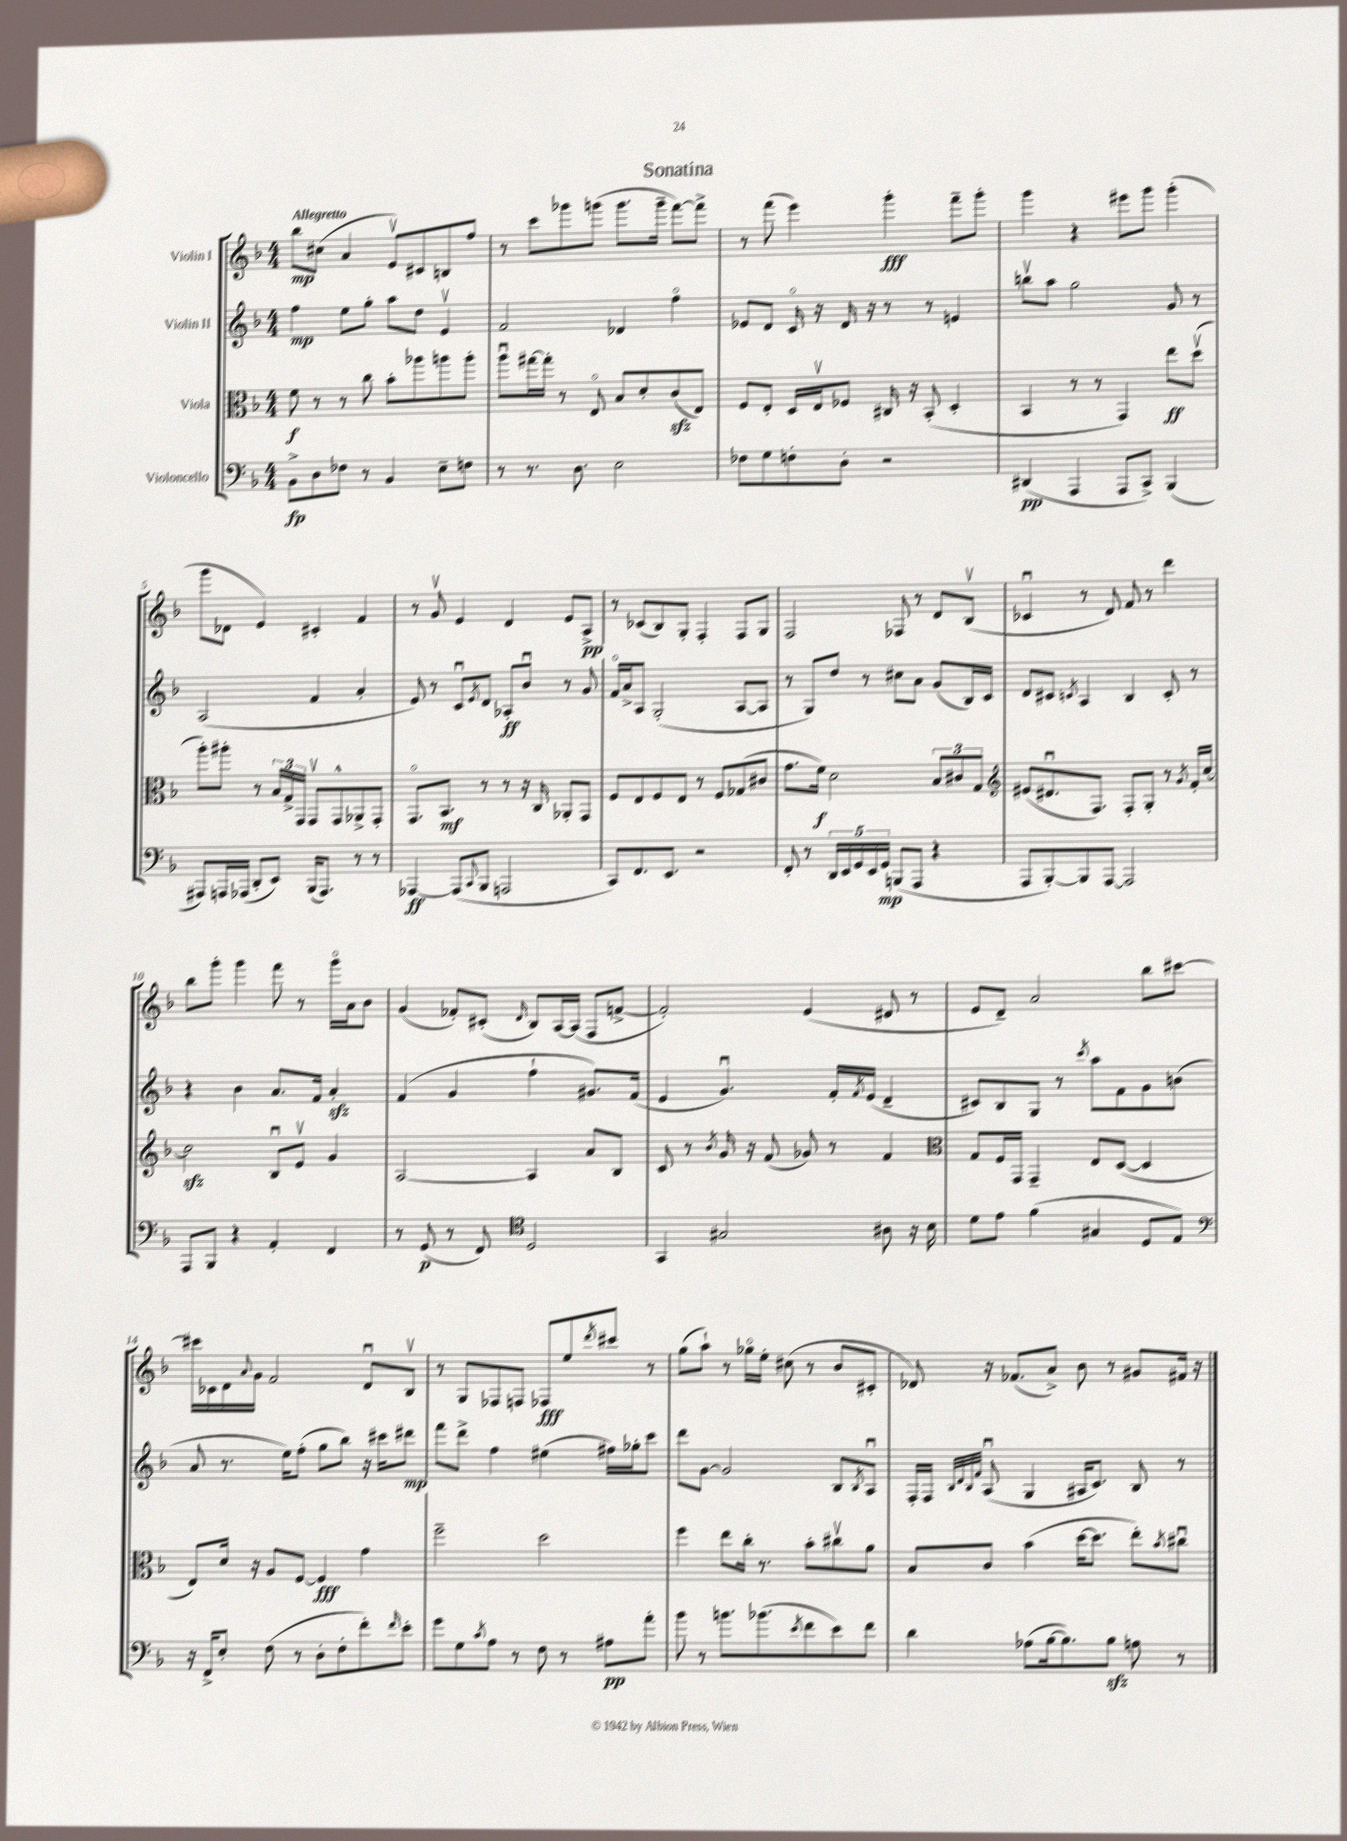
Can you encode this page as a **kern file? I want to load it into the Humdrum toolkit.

**kern	**dynam	**kern	**dynam	**kern	**dynam	**kern	**dynam
*part4	*part4	*part3	*part3	*part2	*part2	*part1	*part1
*staff4	*staff4	*staff3	*staff3	*staff2	*staff2	*staff1	*staff1
*I"Violoncello	*	*I"Viola	*	*I"Violin II	*	*I"Violin I	*
*clefF4	*	*clefC3	*	*clefG2	*	*clefG2	*
*k[b-]	*	*k[b-]	*	*k[b-]	*	*k[b-]	*
*M4/4	*	*M4/4	*	*M4/4	*	*M4/4	*
=1	=1	=1	=1	=1	=1	=1	=1
!	!	!	!	!	!	!LO:TX:a:B:t=Allegretto	!
8BB-^\L	fp	8f\	f	4ff\	mp	8bb-\L	mp
8D\	.	8r	.	.	.	(8cc#X\J	.
8F-X\J	.	8r	.	8ee\L	.	4a/	.
8r	.	8cc\	.	8gg'\J	.	.	.
4BB-/	.	8b-'\L	.	8aa\L	.	8ev/L)	.
.	.	8aa-X\	.	8dd\J	.	8c#X/	.
8E~\L	.	8aan\	.	4ev/	.	8Bn/	.
8Fn\J	.	8aa'\J	.	.	.	8ff/J	.
=2	=2	=2	=2	=2	=2	=2	=2
8r	.	8aau\L	.	2f/	.	8r	.
8.r	.	[16gg#X\L	.	.	.	8ccc\L	.
.	.	16gg#'\JJ]	.	.	.	.	.
.	.	8r	.	.	.	8ggg-X\	.
8.D\	.	.	.	.	.	.	.
.	.	8E/	.	.	.	(8gggn\J	.
2E\	.	8B-/L	.	4d-X/	.	8.ggg\L	.
.	.	8d'/	.	.	.	.	.
.	.	.	.	.	.	16ggg~\Jk	.
.	.	(8czz/	.	4ff\	.	[8fff\L)	.
.	.	8E/J)	.	.	.	8fff^\J]	.
=3	=3	=3	=3	=3	=3	=3	=3
8F-X\L	.	8F/L	.	8e-X/L	.	8r	.
8G\	.	8E'/J	.	8d/J	.	(8fff\	.
8Fn'\	.	16D/LL	.	16c/	.	4eee\)	.
.	.	16Ev/J	.	16r	.	.	.
8D'\J	.	8F-X/J	.	16d/	.	.	.
.	.	.	.	16r	.	.	.
2r	.	16C#X/	.	8r	.	4ggg'\	fff
.	.	16r	.	.	.	.	.
.	.	(8BB-'/	.	8r	.	.	.
.	.	4D'/	.	4en/	.	8fff~\L	.
.	.	.	.	.	.	8ggg'\J	.
=4	=4	=4	=4	=4	=4	=4	=4
(4DD#X/	pp	4BB-/	.	8bbnv\L	.	4ggg\	.
.	.	.	.	8aa\J	.	.	.
4AAA/	.	8r	.	2gg\	.	4r	.
.	.	8r	.	.	.	.	.
8AAA/L	.	4GG/)	.	.	.	8eee#X\L	.
8CC^/J)	.	.	.	.	.	8ggg\J	.
(4BBB-/	.	8ee\L	ff	8g/	.	(4ggg'\	.
.	.	(8ddv\J	.	8r	.	.	.
!!LO:LB:g=z
=5	=5	=5	=5	=5	=5	=5	=5
8AAA#X/L)	.	8aa'\L)	.	(2A/	.	8ggg\L	.
16AAAn/L	.	8aa#X'\J	.	.	.	8d-X\J	.
(16AAA-X/JJ	.	.	.	.	.	.	.
8DD'/L	.	8r	.	.	.	4e/)	.
8EE/J)	.	24B-/LL	.	.	.	.	.
.	.	24G^/	.	.	.	.	.
.	.	24GG/JJ	.	.	.	.	.
(16BBB-/KL	.	8GGv/L	.	4f/	.	4c#X'/	.
8.AAA-/J)	.	.	.	.	.	.	.
.	.	8GG^^/	.	.	.	.	.
8r	.	8AA-X^/	.	4a'/	.	4f/	.
8r	.	8GG'/J	.	.	.	.	.
=6	=6	=6	=6	=6	=6	=6	=6
[4AAA-X/	ff	8.GG/L	.	8e/)	.	8r	.
.	.	.	.	8r	.	8gv/	.
.	.	8.BB-/J	mf	.	.	.	.
(8AAA-/L]	.	.	.	8cu/L	.	4e/	.
8qqCC/	.	.	.	8qe/	.	.	.
8BBB-/J	.	8r	.	8d/J	.	.	.
2AAAn/	.	8r	.	8A-X'/L	ff	4d/	.
.	.	16r	.	8b-u/J	.	.	.
.	.	16C/	.	.	.	.	.
.	.	8AA-X'/L	.	8r	.	8e/L	.
.	.	8GG/J	.	8g/	.	8A^/J	pp
=7	=7	=7	=7	=7	=7	=7	=7
8CC/L)	.	8F/L	.	16f/LL	.	8r	.
.	.	.	.	16a^/J	.	.	.
8.FF/	.	8E/	.	8A/J	.	(8c-X/L	.
.	.	8F/	.	(2G'/	.	8B-/)	.
8.EE/J	.	.	.	.	.	.	.
.	.	8E/J	.	.	.	8G'/J	.
2r	.	8r	.	.	.	4F'/	.
.	.	8F/L	.	.	.	.	.
.	.	(8G-X/	.	[8A/L	.	8F/L	.
.	.	8c#X/J	.	8A/J]	.	8G/J	.
=8	=8	=8	=8	=8	=8	=8	=8
8FF'/	.	8.g\L	.	8r	.	2F/	.
8r	.	.	.	8G/L)	.	.	.
.	.	16f\Jk)	f	.	.	.	.
20DD/LL	.	2d\	.	8dd/J	.	.	.
20EE/	.	.	.	.	.	.	.
20GG/	.	.	.	.	.	.	.
.	.	.	.	8r	.	.	.
20EE/	.	.	.	.	.	.	.
20GG/JJ	mp	.	.	.	.	.	.
(8BBBn/L	.	.	.	8cc#X\L	.	8F-X/	.
8AAA/J	.	.	.	8a\J	.	8r	.
4r	.	12B-/L	.	(8g/L	.	8d/L	.
.	.	12c#X/	.	.	.	.	.
.	.	.	.	16B-/L)	.	(8B-v/J	.
.	.	12G/J	.	.	.	.	.
.	.	.	.	16c/JJ	.	.	.
=9	=9	=9	=9	=9	=9	=9	=9
*	*	*clefG2	*	*	*	*	*
8AAA/L	.	(8e#X/L	.	8d/L	.	4c-Xu/	.
[8BBB-'/)	.	8.d#Xu/	.	8c#X/J	.	.	.
.	.	.	.	8qcn/	.	.	.
8BBB-/]	.	.	.	4A/	.	8r	.
.	.	8.F/J)	.	.	.	.	.
[8AAA/J	.	.	.	.	.	8d/)	.
2AAA/]	.	8F'/L	.	4B-/	.	8f/	.
.	.	8G'/J	.	.	.	8r	.
.	.	8r	.	8c'/	.	4ddd\	.
.	.	8qg/	.	.	.	.	.
.	.	16f'/LL	.	8r	.	.	.
.	.	[16cc/JJ	.	.	.	.	.
!!LO:LB:g=z
=10	=10	=10	=10	=10	=10	=10	=10
8AAA/L	.	2cczz\]	.	4r	.	8bb-\L	.
8BBB-/J	.	.	.	.	.	8ggg'\J	.
4r	.	.	.	4b-\	.	4ggg\	.
4AA'/	.	8B-u/L	.	8.a/L	.	8fff\	.
.	.	8ev/J	.	.	.	8r	.
.	.	.	.	16f/Jk	.	.	.
4FF/	.	4g/	.	4azz'/	.	16ggg\LL	.
.	.	.	.	.	.	16a\J	.
.	.	.	.	.	.	8b-\J	.
=11	=11	=11	=11	=11	=11	=11	=11
8r	.	[2A/	.	(4f/	.	(4g/	.
(8GG/	p	.	.	.	.	.	.
8r	.	.	.	4g/	.	8f-X'/L)	.
8FF/)	.	.	.	.	.	(8c#X'/J	.
*clefC4	*	*	*	*	*	*	*
.	.	.	.	.	.	16qqd/	.
2D/	.	4A/]	.	4ff`\	.	8B-/L)	.
.	.	.	.	.	.	[16A/L	.
.	.	.	.	.	.	(16A/JJ]	.
.	.	8a/L	.	8.g#X/L)	.	8F/L	.
.	.	8B-/J	.	.	.	[8fn^/J	.
.	.	.	.	(16f/Jk	.	.	.
=12	=12	=12	=12	=12	=12	=12	=12
4GG/	.	8c/	.	4e/	.	2f'/])	.
.	.	8r	.	.	.	.	.
.	.	8qb-/	.	.	.	.	.
2G#X/	.	16g/	.	4.gu/)	.	.	.
.	.	16r	.	.	.	.	.
.	.	(8f/	.	.	.	.	.
.	.	8g-X/)	.	.	.	(4e/	.
.	.	8r	.	16f'/LL	.	.	.
.	.	.	.	8qf/	.	.	.
.	.	.	.	(16e/JJ	.	.	.
8A#X\	.	4f/	.	4d~/	.	8d#X/	.
16r	.	.	.	.	.	8r	.
16B-\	.	.	.	.	.	.	.
=13	=13	=13	=13	=13	=13	=13	=13
*	*	*clefC3	*	*	*	*	*
8d\L	.	8G/L	.	8c#X/L)	.	8e/L	.
8e\J	.	16F/L	.	8B-/	.	8d~/J)	.
.	.	16GG/JJ	.	.	.	.	.
(4f\	.	4GG~/	.	8G/J	.	2a/	.
.	.	.	.	8r	.	.	.
.	.	.	.	8qccc/	.	.	.
4G#X/	.	8E/L	.	8aa\L	.	.	.
.	.	([8D/J	.	8f\	.	.	.
8D/L	.	4D/]	.	8g\	.	8bb-\L	.
8E/J)	.	.	.	(8bn\J	.	[8ccc#X\J	.
!!LO:LB:g=z
=14	=14	=14	=14	=14	=14	=14	=14
*clefF4	*	*	*	*	*	*	*
16r	.	8E/L)	.	8a/	.	16ccc#X\LL]	.
16FF^/KL	.	.	.	.	.	16c-X\	.
8E'/J	.	16d/Jk	.	8.r	.	16d\	.
.	.	.	.	.	.	8qqa/	.
.	.	16r	.	.	.	16g\JJ	.
(8F\	.	8A/L	.	.	.	2f/	.
.	.	.	.	16ee\KL)	.	.	.
8r	.	[8F/J	.	(8ff'\J	.	.	.
8D'\L	.	4F/]	fff	8gg\L	.	.	.
8F'\	.	.	.	8bb-\J)	.	.	.
8f'\)	.	4g\	.	16r	.	8du/L	.
.	.	.	.	16ccc#X\KL	.	.	.
16qqf/	.	.	.	.	.	.	.
8e'\J	.	.	.	8ddd#X\J	mp	8B-v/J	.
=15	=15	=15	=15	=15	=15	=15	=15
8g\L	.	2ff~\	.	8fff\L	.	8r	.
8G\	.	.	.	8ddd^\J	.	8G/L	.
8qc/	.	.	.	.	.	.	.
8A\J	.	.	.	4ff\	.	8F-X/	.
8r	.	.	.	.	.	8Fn/J	.
8F\	.	2dd\	.	(4ee#X\	.	8F-X/L	fff
8r	.	.	.	.	.	8ee/	.
.	.	.	.	.	.	8qddd/	.
8A#X\L	pp	.	.	16ff#X\LL)	.	8ccc#X/J	.
.	.	.	.	16gg-X'\J	.	.	.
8a'\J	.	.	.	8ccc\J	.	8r	.
=16	=16	=16	=16	=16	=16	=16	=16
8b-\	.	4ff\	.	8ddd\L	.	(8gg\L	.
8r	.	.	.	[8g\J	.	8aa`\J)	.
8.bn\L	.	8ee\L	.	2g/]	.	8r	.
.	.	16cc'\Jk	.	.	.	16gg-X\LL	.
(8.b-X\	.	8.r	.	.	.	16ee'\JJ	.
.	.	.	.	.	.	(8cc#X\	.
8qe/	.	.	.	.	.	.	.
8f\	.	8b-'\L	.	.	.	8r	.
8e\)	.	8cc#Xv\	.	8B-/L	.	8b-/L	.
.	.	.	.	8qB-/	.	.	.
8f\J	.	8a\J	.	8Au/J	.	8c#X'/J	.
=17	=17	=17	=17	=17	=17	=17	=17
4d\	.	8B-/L	.	16F'/LL	.	8d-X/)	.
.	.	.	.	16F/JJ	.	.	.
.	.	.	.	32qqB-/LLL	.	.	.
.	.	.	.	32qqd/	.	.	.
.	.	.	.	32qqB-/	.	.	.
.	.	.	.	32qqf/JJJ	.	.	.
.	.	8c/J	.	(8Au/	.	16r	.
.	.	.	.	.	.	(8.f-X/L	.
(8A-X\L	.	(4b-\	.	4G/	.	.	.
[16B-\k	.	.	.	.	.	8a^/J)	.
8.B-\])	.	.	.	.	.	.	.
.	.	[16dd\KL	.	16A#X/KL	.	8b-\	.
.	.	8.dd\J]	.	8.c/J)	.	.	.
8B-zz\J	.	.	.	.	.	8r	.
8An\	.	8ee'\L)	.	8B-/	.	8g#X/L	.
.	.	8qb-/	.	.	.	.	.
8r	.	8cc#Xu\J	.	8r	.	16f#X/Jk	.
.	.	.	.	.	.	16r	.
==	==	==	==	==	==	==	==
*-	*-	*-	*-	*-	*-	*-	*-
